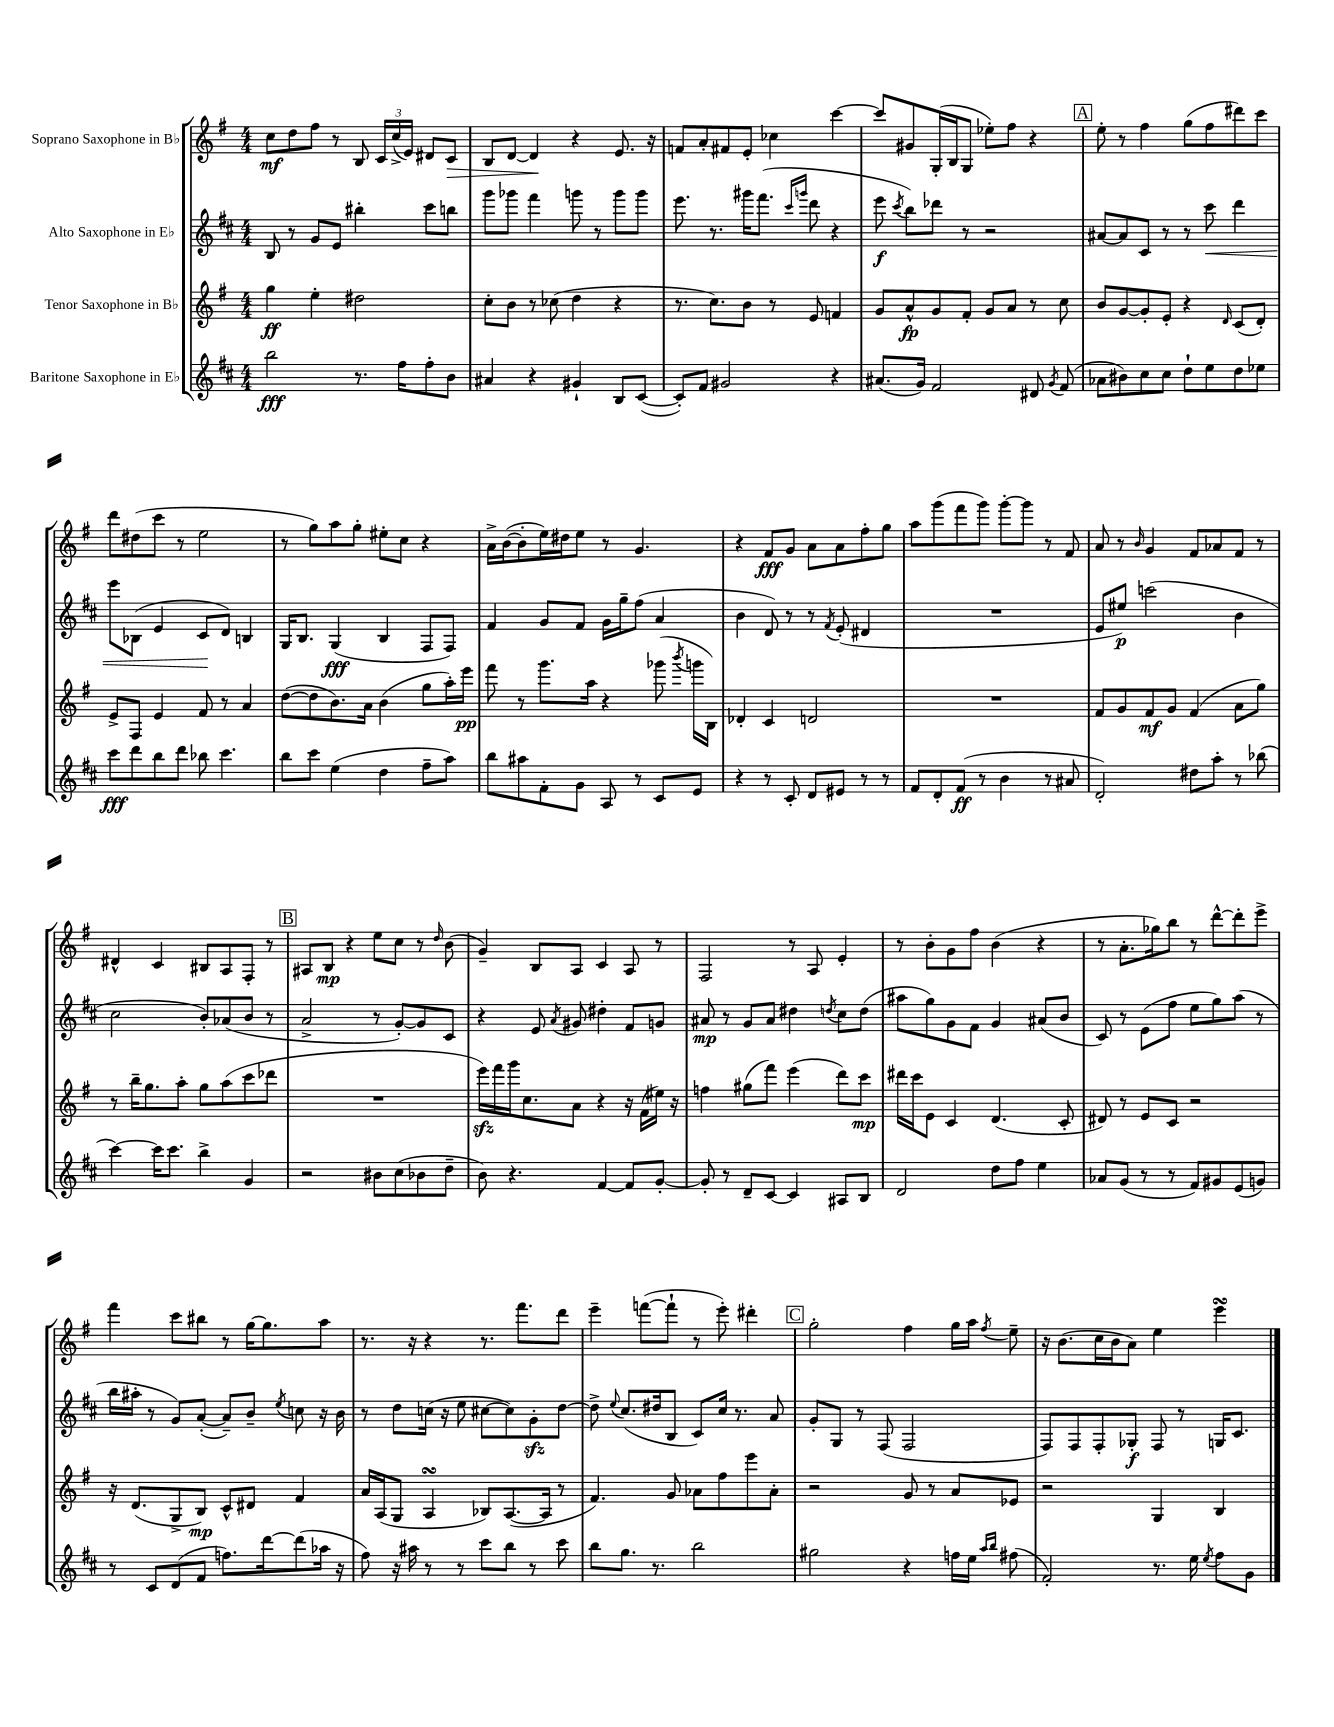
<<
\new StaffGroup <<
\new Staff = "s0" \with { instrumentName = "Soprano Saxophone in Bb" } {
    \clef treble \key g \major \numericTimeSignature \time 4/4
    \autoBeamOff c''8[\mf d''8 fis''8] r8 b8 \tuplet 3/2 { c'16[ c''16->( e'16]) } dis'8[ c'8]\> |
    b8[ d'8]~ d'4\! r4 e'8. r16 |
    f'8[ a'8-. fis'8 e'8]-. ces''4 c'''4~ |
    c'''8[ gis'8 g16-.( b16 g8] ees''8[-.) fis''8] r4 |
    \mark \markup { \box "A" } e''8-. r8 fis''4 g''8[( fis''8 dis'''8) c'''8] |
    d'''8[ dis''8( c'''8] r8 e''2 |
    r8 g''8[) a''8 g''8]-. eis''8[-. c''8] r4 |
    a'16[-> b'16~( b'8-. e''16) dis''16 e''8] r8 g'4. |
    r4 fis'8[\fff g'8] a'8[ a'8 fis''8-. g''8] |
    a''8[ g'''8( fis'''8 g'''8]) g'''8[~-. g'''8] r8 fis'8 |
    a'8 r8 \grace { b'16 } g'4 fis'8[ aes'8 fis'8] r8 |
    dis'4-^ c'4 bis8[ a8 fis8]-. r8 |
    \mark \markup { \box "B" } ais8[ b8]\mp r4 e''8[ c''8] r8 \grace { d''16 } b'8( |
    g'4--) b8[ a8] c'4 a8 r8 |
    fis2 r8 a8 e'4-. |
    r8 b'8[-. g'8 fis''8] b'4( r4 |
    r8 a'8.[-. ges''16) b''8] r8 d'''8[~-^ d'''8-. e'''8]-> |
    fis'''4 c'''8[ bis''8] r8 g''16[~ g''8. a''8] |
    r8. r16 r4 r8. fis'''8.[ d'''8] |
    e'''4-- f'''8[~( f'''8]-! r8 e'''8-.) dis'''4-. |
    \mark \markup { \box "C" } g''2-. fis''4 g''16[ a''16] \acciaccatura { fis''8 } e''8-- |
    r16 b'8.[( c''16 b'16 a'8]) e''4 e'''4\turn \bar "|." |
}
\new Staff = "s1" \with { instrumentName = "Alto Saxophone in Eb" } {
    \clef treble \key d \major \numericTimeSignature \time 4/4
    \autoBeamOff b8 r8 g'8[ e'8] bis''4-. cis'''8[ b''8] |
    g'''8[ ges'''8] fis'''4 g'''8 r8 g'''8[ g'''8] |
    e'''8. r8. gis'''16[ fis'''8.]( \grace { cis'''16[ g'''16] } d'''8 r4 |
    e'''8\f \acciaccatura { cis'''8 } b''8[) des'''8] r8 r2 |
    \mark \markup { \box "A" } ais'8[~ ais'8 cis'8] r8 r8 cis'''8\< d'''4 |
    e'''8[ bes8]( e'4 cis'8[\! d'8]) b4 |
    g16[ b8.] g4\fff( b4 fis8[ fis8]) |
    fis'4 g'8[ fis'8] g'16[ g''16-- fis''8]( a'4 |
    b'4 d'8) r8 r8 \acciaccatura { fis'8 } e'8-.( dis'4 |
    R1 |
    e'8[ eis''8]\p) c'''2( b'4 |
    cis''2 b'8[-.) aes'8( b'8] r8 |
    \mark \markup { \box "B" } a'2-> r8 g'8[~-.) g'8 cis'8] |
    r4 e'8 \acciaccatura { a'8 } gis'8 dis''4-. fis'8[ g'8] |
    ais'8\mp r8 g'8[ ais'8] dis''4 \acciaccatura { d''8 } cis''8[ d''8]( |
    ais''8[ g''8) g'8 fis'8] g'4 ais'8[( b'8] |
    cis'8) r8 e'8[( fis''8] e''8[ g''8) a''8]( r8 |
    b''16[ ais''16]-. r8 g'8[) a'8]~-.( a'8[--) b'8]-- \acciaccatura { e''8 } c''8 r16 b'16 |
    r8 d''8[ c''16]( r16 e''8 cis''8[~ cis''8) g'8-.\sfz d''8]~ |
    d''8-> \appoggiatura { e''8 } cis''8.[( dis''16 b8] cis'8[) cis''16] r8. a'8 |
    \mark \markup { \box "C" } g'8[-. g8] r8 fis8( fis2 |
    fis8[) fis8 fis8-. ges8]-.\f fis8 r8 g16[ cis'8.] \bar "|." |
}
\new Staff = "s2" \with { instrumentName = "Tenor Saxophone in Bb" } {
    \clef treble \key g \major \numericTimeSignature \time 4/4
    \autoBeamOff g''4\ff e''4-. dis''2 |
    c''8[-. b'8] r8 ces''8( d''4 r4 |
    r8. c''8.[) b'8] r8 e'8 f'4 |
    g'8[ a'8-^\fp g'8 fis'8]-. g'8[ a'8] r8 c''8 |
    \mark \markup { \box "A" } b'8[ g'8~ g'8-. e'8]-. r4 \grace { d'16 } c'8[( d'8]-.) |
    e'8[-> fis8] e'4 fis'8 r8 a'4 |
    d''8[~( d''8 b'8.) a'16] b'4( g''8[ a''16-.) e'''16]\pp |
    fis'''8 r8 g'''8.[ a''16] r4 ges'''8( \acciaccatura { b'''8 } g'''16[ b16]) |
    des'4-. c'4 d'2 |
    R1 |
    fis'8[ g'8 fis'8\mf g'8] fis'4( a'8[ g''8]) |
    r8 b''16[-- g''8. a''8]-. g''8[ a''8( c'''8 des'''8] |
    \mark \markup { \box "B" } R1 |
    e'''16[\sfz) fis'''16 g'''16 c''8. a'8] r4 r16 fis'16[( eis''16]) r16 |
    f''4 gis''8[( fis'''8]) e'''4( d'''8[) c'''8]\mp |
    dis'''16[ c'''16 e'8] c'4 d'4.( c'8-. |
    dis'8) r8 e'8[ c'8] r2 |
    r16 d'8.[( g8-> b8]\mp) c'8[-^ dis'8] fis'4 |
    a'16[ a16( g8] a4\turn bes8[) a8.~( a16] r8 |
    fis'4.) g'8 aes'8[ fis''8 e'''8 aes'8]-. |
    \mark \markup { \box "C" } r2 g'8 r8 a'8[ ees'8] |
    r2 g4 b4 \bar "|." |
}
\new Staff = "s3" \with { instrumentName = "Baritone Saxophone in Eb" } {
    \clef treble \key d \major \numericTimeSignature \time 4/4
    \autoBeamOff b''2\fff r8. fis''16[ fis''8-. b'8] |
    ais'4 r4 gis'4-! b8[ cis'8]~( |
    cis'8[-.) fis'8] gis'2 r4 |
    ais'8.[( g'16]) fis'2 dis'8 \acciaccatura { g'8 } fis'8( |
    \mark \markup { \box "A" } aes'8[ bis'8) cis''8 cis''8] d''8[-! e''8 d''8 ees''8] |
    cis'''8[\fff d'''8 b''8 d'''8] bes''8 cis'''4. |
    b''8[ cis'''8] e''4( d''4 fis''8[-- a''8]) |
    b''8[ ais''8 fis'8-. g'8] a8 r8 cis'8[ e'8] |
    r4 r8 cis'8-. d'8[ eis'8] r8 r8 |
    fis'8[ d'8-. fis'8]\ff( r8 b'4 r8 ais'8 |
    d'2-.) dis''8[ a''8]-. r8 bes''8( |
    cis'''4~) cis'''16[ cis'''8.] b''4-> g'4 |
    \mark \markup { \box "B" } r2 bis'8[ cis''8( bes'8 d''8]-- |
    b'8) r4. fis'4~ fis'8[ g'8]~-. |
    g'8-. r8 d'8[-- cis'8]~ cis'4 ais8[ b8] |
    d'2 d''8[ fis''8] e''4 |
    aes'8[ g'8]( r8 r8 fis'8[) gis'8 e'8( g'8]) |
    r8 cis'8[ d'8( fis'8] f''8.[) d'''16~ d'''8( aes''16] r16 |
    fis''8) r16 ais''16 r8 r8 cis'''8[ b''8] r8 cis'''8 |
    b''8[ g''8.] r8. b''2 |
    \mark \markup { \box "C" } gis''2 r4 f''16[ e''16] \grace { a''16[ b''16] } fis''8( |
    fis'2-.) r8. e''16 \acciaccatura { e''8 } fis''8[ g'8] \bar "|." |
}
>>
>>
\layout { \context { \Score \remove "Bar_number_engraver" } }
